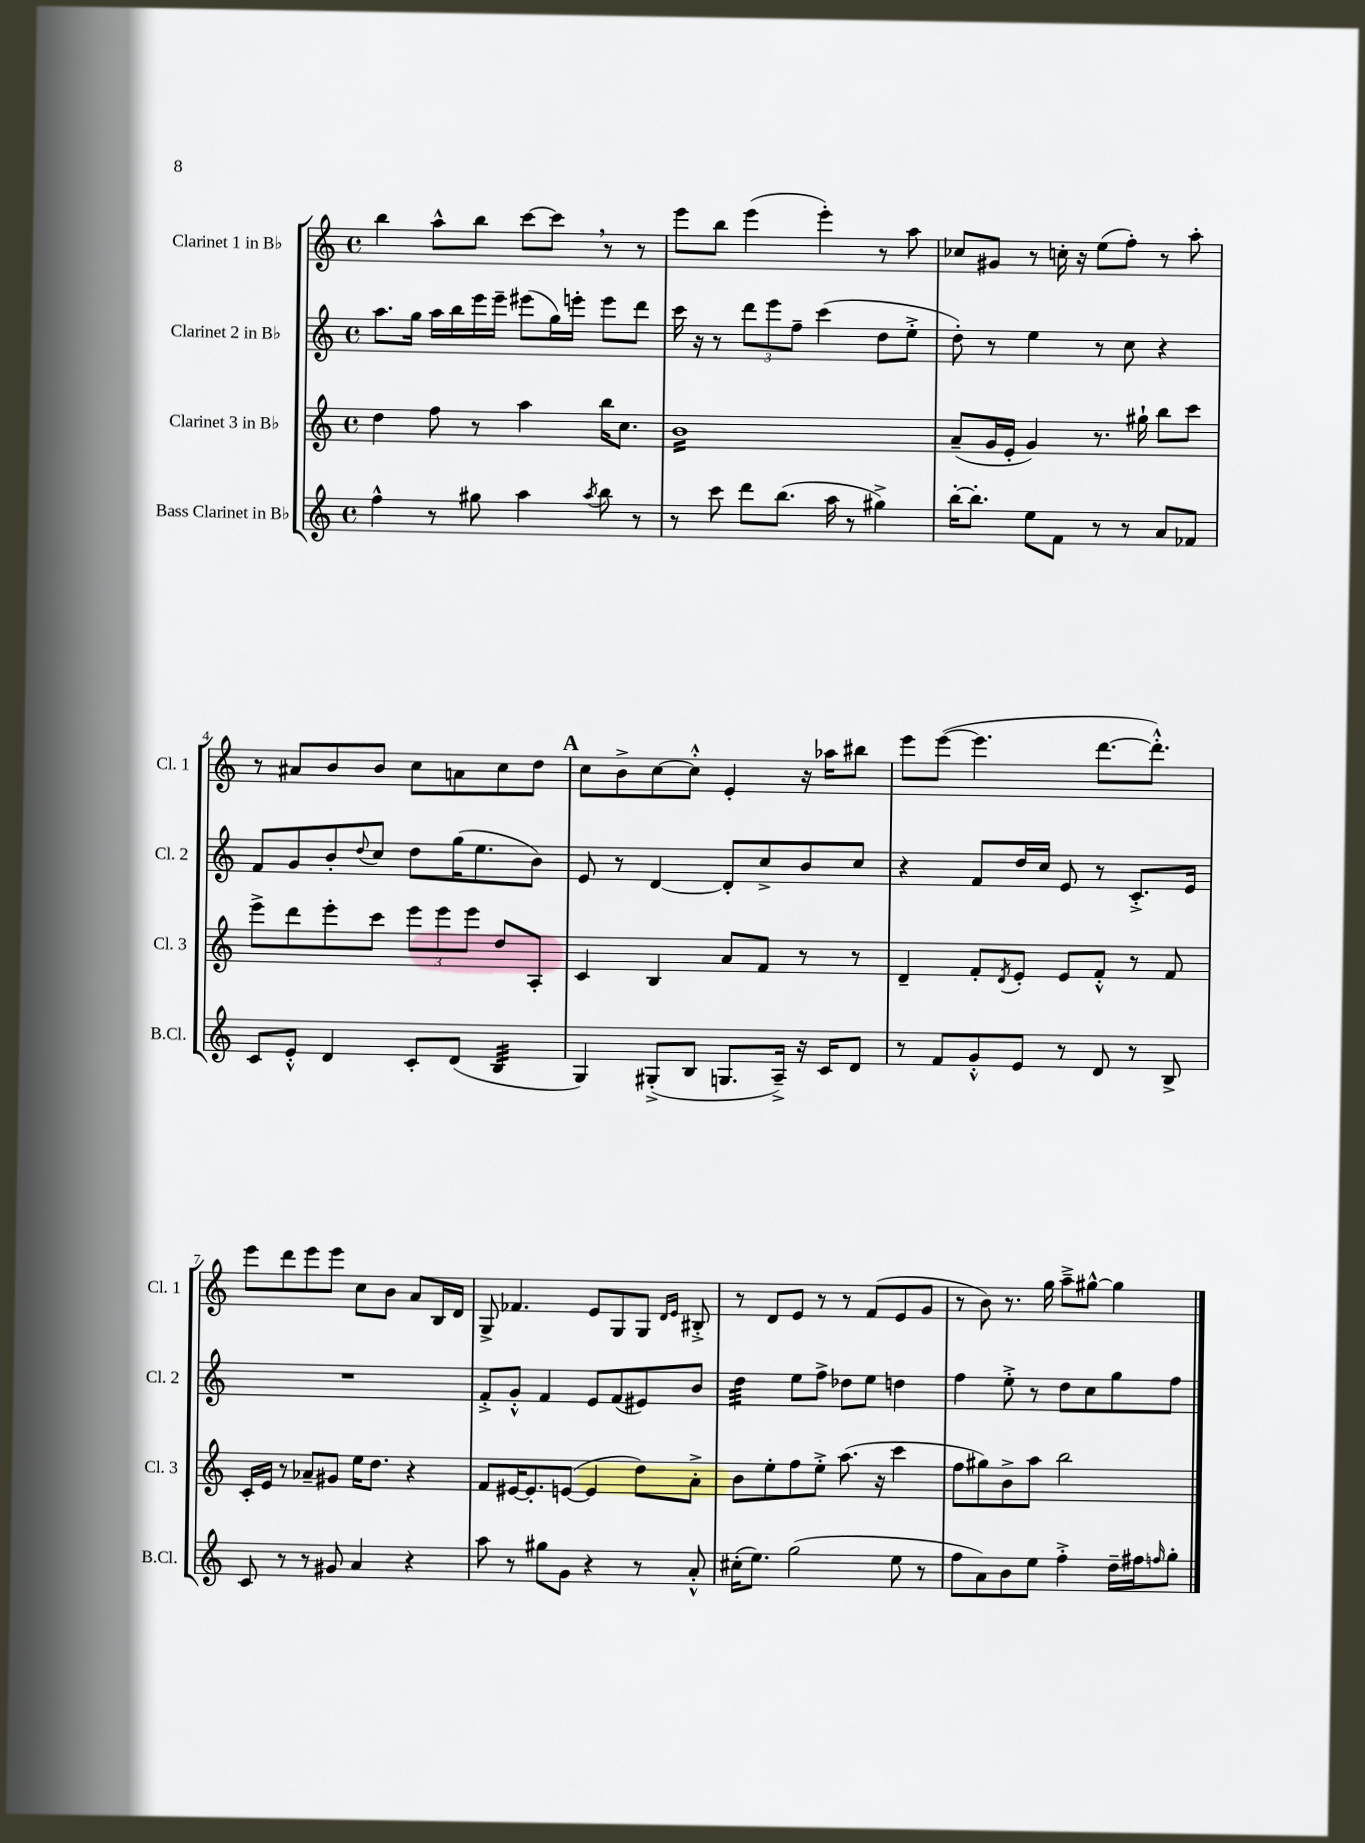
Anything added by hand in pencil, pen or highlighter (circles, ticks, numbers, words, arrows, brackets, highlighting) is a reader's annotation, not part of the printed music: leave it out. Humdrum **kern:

**kern	**kern	**kern	**kern
*part4	*part3	*part2	*part1
*staff4	*staff3	*staff2	*staff1
*I"Bass Clarinet in B♭	*I"Clarinet 3 in B♭	*I"Clarinet 2 in B♭	*I"Clarinet 1 in B♭
*I'B.Cl.	*I'Cl. 3	*I'Cl. 2	*I'Cl. 1
*clefG2	*clefG2	*clefG2	*clefG2
*k[]	*k[]	*k[]	*k[]
*M4/4	*M4/4	*M4/4	*M4/4
*met(c)	*met(c)	*met(c)	*met(c)
=1	=1	=1	=1
4ff^^\	4dd\	8.aa\L	4bb\
.	.	16gg\Jk	.
8r	8ff\	16aa\LL	8aa^^\L
.	.	16bb\	.
8gg#X\	8r	16eee\	8bb\J
.	.	16eee~\JJ	.
4aa\	4aa\	(8eee#X\L	[8ccc\L
.	.	16gg\L)	8ccc,\J]
.	.	16eeen'\JJ	.
8qaa/	.	.	.
8bb\	16bb\KL	8eee\L	8r
.	8.cc\J	.	.
8r	.	8ddd\J	8r
=2	=2	=2	=2
*	*tremolo	*	*
8r	16bLL	16ccc\	8eee\L
.	16b	16r	.
8ccc\	16b	8r	8bb\J
.	16b	.	.
8ddd\L	16b	12ddd\L	(4eee\
.	16b	.	.
.	.	12eee\	.
(8.bb\J	16b	.	.
.	.	12ff~\J	.
.	16b	.	.
.	16b	(4ccc\	4eee'\)
16aa\	16b	.	.
8r	16b	.	.
.	16b	.	.
4gg#X^\)	16b	8dd\L	8r
.	16b	.	.
.	16b	8ee'^\J	8aa\
.	16bJJ	.	.
*	*Xtremolo	*	*
=3	=3	=3	=3
[16bb'\KL	(8a~/L	8dd'\)	8cc-X/L
8.bb'\J]	.	.	.
.	16g/L	8r	8g#X/J
.	16e'/JJ	.	.
8ee\L	4g/)	4ee\	8r
8f\J	.	.	16ccn'\
.	.	.	16r
8r	8.r	8r	(8ee\L
8r	.	8cc\	8ff'\J)
.	16gg#X`\	.	.
8a/L	8bb\L	4r	8r
8f-X/J	8ccc\J	.	8aa'\
!!LO:LB:g=z
=4	=4	=4	=4
8c/L	8eee^\L	8f/L	8r
8e'^^/J	8ddd\	8g/	8a#X/L
4d/	8eee'\	8b'/	8b/
.	.	8qqdd/	.
.	8ccc\J	8cc/J	8b/J
8c'/L	12eee\L	8dd\L	8cc\L
.	12eee\	.	.
(8d/J	.	(16gg\K	8an\
.	12eee\J	.	.
.	.	8.ee\	.
*tremolo	*	*	*
32B/LLL	8dd/L	.	8cc\
32B/	.	.	.
32B/	.	.	.
32B/	.	.	.
32B/	8A'/J	8b\J)	8dd\J
32B/	.	.	.
32B/	.	.	.
32B/JJJ	.	.	.
*Xtremolo	*	*	*
!!LO:REH:place=s1:t=A
=5	=5	=5	=5
4G/)	4c/	8e/	8cc\L
.	.	8r	8b^\
(8G#X'^/L	4B/	[4d/	[8cc\
8B/J	.	.	8cc'^^\J]
8.Gn/L	8a/L	8d'/L]	4e'/
.	8f/J	8cc^/	.
16A~^/Jk)	.	.	.
16r	8r	8b/	16r
16c/KL	.	.	16aa-X\KL
8d/J	8r	8cc/J	8bb#X\J
=6	=6	=6	=6
8r	4d~/	4r	8eee\L
8f/L	.	.	([8eee\J
8g'^^/	8f'/L	8f/L	4.eee\]
.	8qd/	.	.
8e/J	8e'/J	16dd/L	.
.	.	16cc/JJ	.
8r	8e/L	8e/	.
8d/	8f'^^/J	8r	[8.ddd\L
8r	8r	8.c'^/L	.
.	.	.	8.ddd'^^\J])
8B^/	8f/	.	.
.	.	16e/Jk	.
!!LO:LB:g=z
=7	=7	=7	=7
8c/	16c'/LL	1r	8eee\L
.	16e/JJ	.	.
8r	8r	.	8ddd\
8r	8a-X~/L	.	8eee\
8g#X/	8g#X/J	.	8eee\J
4a/	16ee\KL	.	8cc\L
.	8.dd\J	.	.
.	.	.	8b\J
4r	4r	.	8a/L
.	.	.	16B/L
.	.	.	16d/JJ
=8	=8	=8	=8
8aa\	8f/L	8f'^/L	8G^/
8r	[16e#X/K	8g'^^/J	4.f-X/
.	8.e#'/]	.	.
8gg#X\L	.	4f/	.
8g\J	([8en/J	.	.
4r	4e/]	8e/L	8e/L
.	.	(8f/	8G/
8r	8dd\L)	8e#X/)	8G/J
.	.	.	16qqd/LL
.	.	.	16qqe/JJ
8a'^^/	8a'^\J	8b/J	8B#X'^/
=9	=9	=9	=9
*	*	*tremolo	*
(16cc#X'\KL	8b\L	32dd\LLL	8r
.	.	32dd\	.
8.ee\J)	.	32dd\	.
.	.	32dd\	.
.	8ee'\	32dd\	8d/L
.	.	32dd\	.
.	.	32dd\	.
.	.	32dd\JJJ	.
*	*	*Xtremolo	*
(2gg\	8ff\	8ee\L	8e/J
.	8ee'^\J	8ff^\J	8r
.	(8.aa\	8dd-X\L	8r
.	.	8ee\J	(8f/L
.	16r	.	.
8ee\	4ccc\	4ddn\	8e/
8r	.	.	8g/J
=10	=10	=10	=10
8ff\L	8ff\L	4ff\	8r
8a\)	8gg#X\)	.	8b\)
8b\	8b^\	8ee'^\	8.r
8ee\J	8aa\J	8r	.
.	.	.	16gg\
4ff'^\	2bb\	8dd\L	8aa~^\L
.	.	8cc\	[8gg#X^^\J
16dd~\LL	.	8gg\	4gg#\]
16ff#X\J	.	.	.
16qqffn/	.	.	.
8gg'\J	.	8ff\J	.
==	==	==	==
*-	*-	*-	*-
